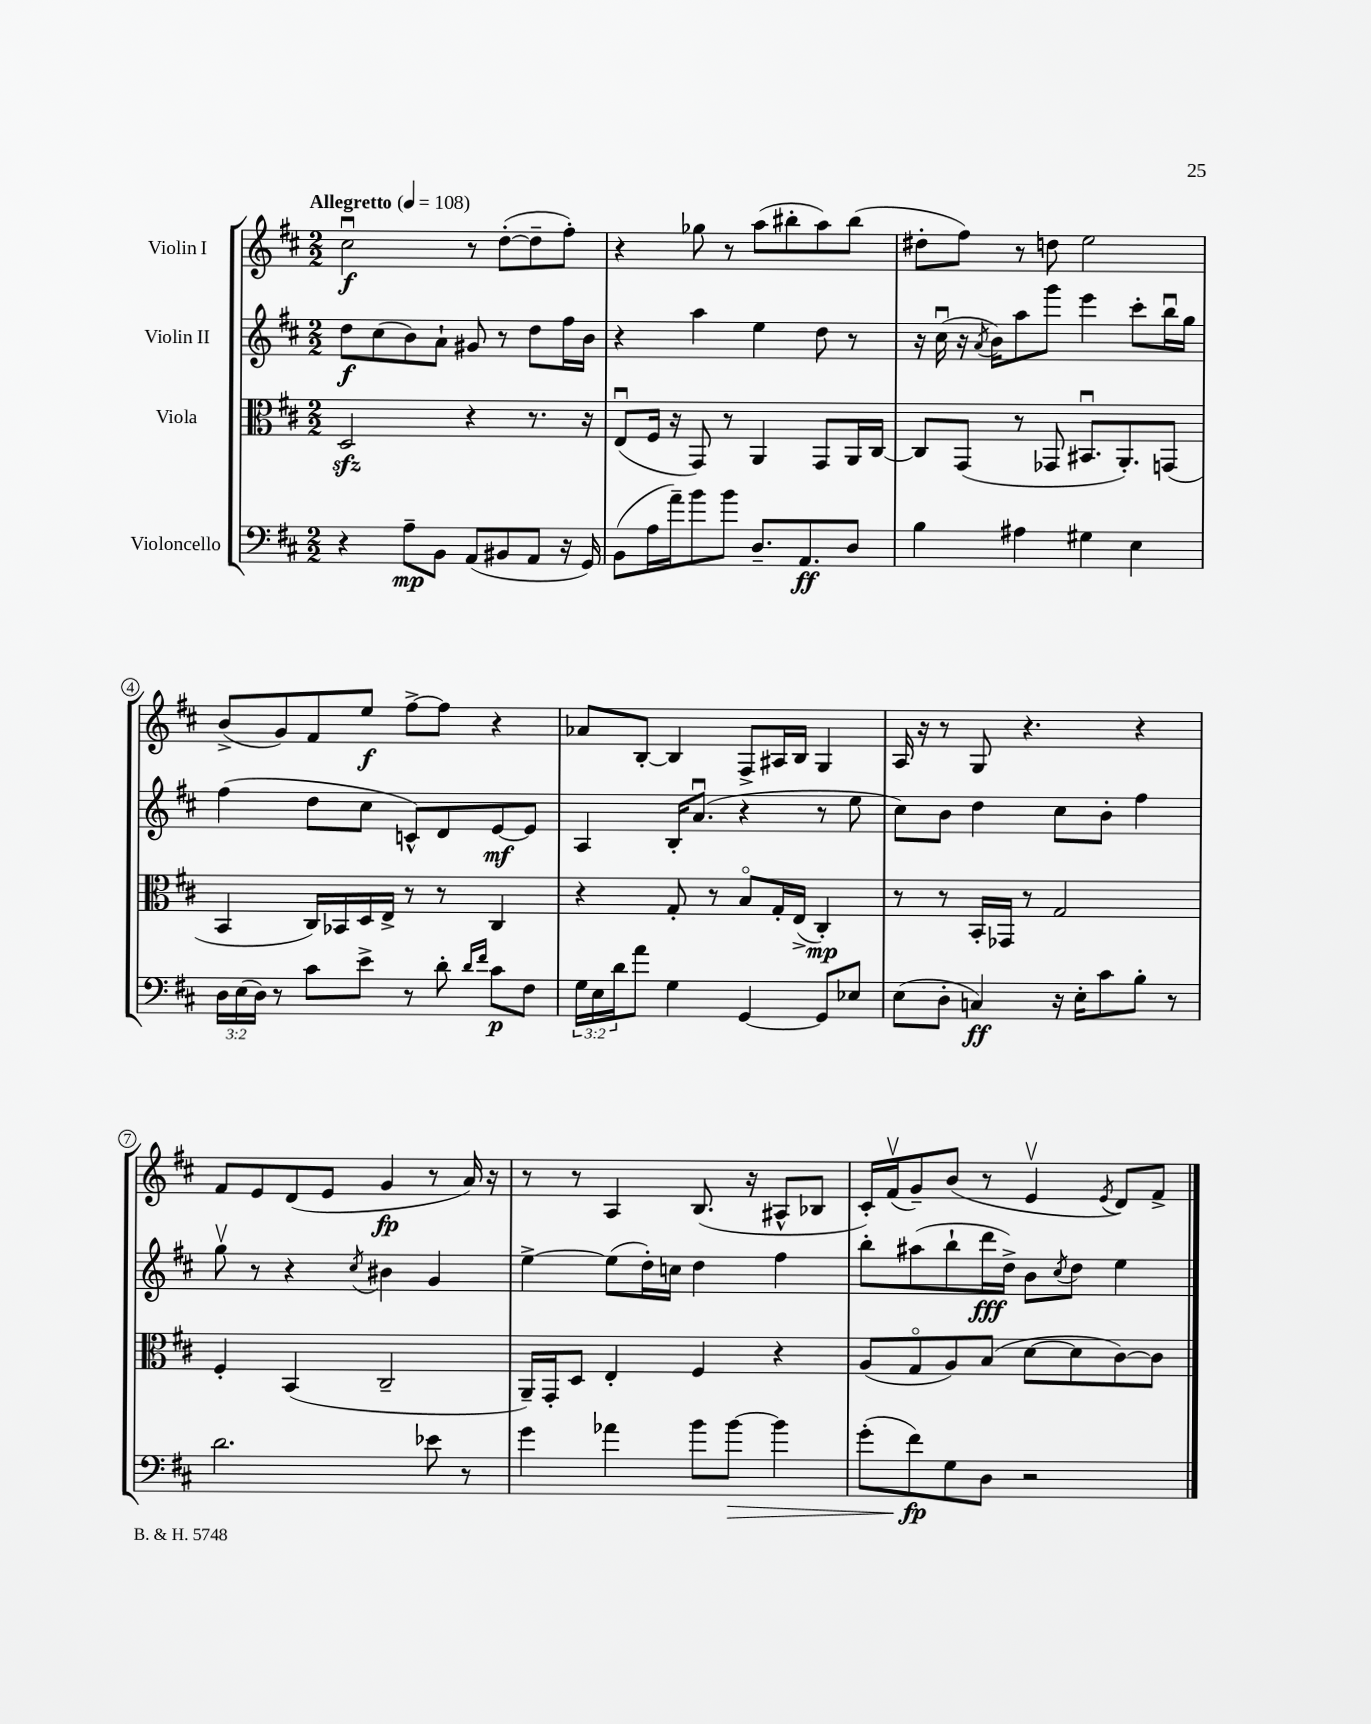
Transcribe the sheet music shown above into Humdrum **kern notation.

**kern	**dynam	**kern	**dynam	**kern	**dynam	**kern	**dynam
*part4	*part4	*part3	*part3	*part2	*part2	*part1	*part1
*staff4	*staff4	*staff3	*staff3	*staff2	*staff2	*staff1	*staff1
*I"Violoncello	*	*I"Viola	*	*I"Violin II	*	*I"Violin I	*
*clefF4	*	*clefC3	*	*clefG2	*	*clefG2	*
*k[f#c#]	*	*k[f#c#]	*	*k[f#c#]	*	*k[f#c#]	*
*M2/2	*	*M2/2	*	*M2/2	*	*M2/2	*
*MM108	*	*MM108	*	*MM108	*	*MM108	*
=1	=1	=1	=1	=1	=1	=1	=1
!	!	!	!	!	!	!LO:TX:a:B:t=Allegretto	!
4r	.	2Dzz/	.	8dd\L	f	2cc#u\	f
.	.	.	.	(8cc#\	.	.	.
8A~\L	mp	.	.	8b\)	.	.	.
8BB\J	.	.	.	8a`\J	.	.	.
(8AA/L	.	4r	.	8g#X/	.	8r	.
8BB#X/	.	.	.	8r	.	([8dd'\L	.
8AA/J	.	8.r	.	8dd\L	.	8dd~\]	.
16r	.	.	.	16ff#\L	.	8ff#'\J)	.
16GG/)	.	16r	.	16b\JJ	.	.	.
=2	=2	=2	=2	=2	=2	=2	=2
(8BB\L	.	(8Eu/L	.	4r	.	4r	.
16A\L	.	16F#/Jk	.	.	.	.	.
16a~\J)	.	16r	.	.	.	.	.
8b\	.	8GG/)	.	4aa\	.	8gg-X\	.
8b\J	.	8r	.	.	.	8r	.
8.D~/L	.	4AA/	.	4ee\	.	(8aa\L	.
.	.	.	.	.	.	8bb#X'\	.
8.AA/	ff	.	.	.	.	.	.
.	.	8GG/L	.	8dd\	.	8aa\)	.
8D/J	.	16AA/L	.	8r	.	(8bb#\J	.
.	.	[16C#/JJ	.	.	.	.	.
=3	=3	=3	=3	=3	=3	=3	=3
4B\	.	8C#/L]	.	16r	.	8dd#X'\L	.
.	.	.	.	(16cc#u\	.	.	.
.	.	(8GG/J	.	16r	.	8ff#\J)	.
.	.	.	.	8qa/	.	.	.
.	.	.	.	16b\KL)	.	.	.
4A#X\	.	8r	.	8aa\	.	8r	.
.	.	8GG-X/	.	8ggg\J	.	8ddn\	.
4G#X\	.	8.BB#Xu/L	.	4eee\	.	2ee\	.
.	.	8.AA'/)	.	.	.	.	.
4E\	.	.	.	8ccc#'\L	.	.	.
.	.	(8GGn/J	.	16bbu\L	.	.	.
.	.	.	.	16gg\JJ	.	.	.
!!LO:LB:g=z
=4	=4	=4	=4	=4	=4	=4	=4
24D\LL	.	4BB/	.	(4ff#\	.	(8b^/L	.
(24E\	.	.	.	.	.	.	.
24D\JJ)	.	.	.	.	.	.	.
8r	.	.	.	.	.	8g/)	.
8c#\L	.	16C#/LL)	.	8dd\L	.	8f#/	.
.	.	16BB-X/	.	.	.	.	.
8e^\J	.	16D/	.	8cc#\J	.	8ee/J	f
.	.	16E^/JJ	.	.	.	.	.
8r	.	8r	.	8cn^^/L)	.	[8ff#^\L	.
8d'\	.	8r	.	8d/	.	8ff#\J]	.
16qqd/LL	.	.	.	.	.	.	.
16qqf#/JJ	.	.	.	.	.	.	.
8c#\L	p	4C#/	.	[8e/	mf	4r	.
8F#\J	.	.	.	8e/J]	.	.	.
=5	=5	=5	=5	=5	=5	=5	=5
24G\LL	.	4r	.	4A/	.	8a-X/L	.
24E\	.	.	.	.	.	.	.
24d\J	.	.	.	.	.	.	.
8a\J	.	.	.	.	.	[8B'/J	.
4G\	.	8G'/	.	16B'/KL	.	4B/]	.
.	.	.	.	(8.au/J	.	.	.
.	.	8r	.	.	.	.	.
[4GG/	.	8B/L	.	4r	.	8F#^/L	.
.	.	16G'/L	.	.	.	16A#X/L	.
.	.	(16E^/JJ	.	.	.	16B/JJ	.
8GG/L]	.	4C#'/)	mp	8r	.	4G/	.
8E-X/J	.	.	.	8ee\	.	.	.
=6	=6	=6	=6	=6	=6	=6	=6
(8E\L	.	8r	.	8cc#\L)	.	16A/	.
.	.	.	.	.	.	16r	.
8D'\J	.	8r	.	8b\J	.	8r	.
4Cn/)	ff	16BB'/LL	.	4dd\	.	8G/	.
.	.	16GG-X/JJ	.	.	.	.	.
.	.	8r	.	.	.	4.r	.
16r	.	2G/	.	8cc#\L	.	.	.
16E'\KL	.	.	.	.	.	.	.
8c#\	.	.	.	8b'\J	.	.	.
8B'\J	.	.	.	4ff#\	.	4r	.
8r	.	.	.	.	.	.	.
!!LO:LB:g=z
=7	=7	=7	=7	=7	=7	=7	=7
2.d\	.	4F#'/	.	8ggv\	.	8f#/L	.
.	.	.	.	8r	.	8e/	.
.	.	(4BB/	.	4r	.	(8d/	.
.	.	.	.	.	.	8e/J	.
.	.	.	.	8qcc#/	.	.	.
.	.	2C#~/	.	4b#X\	.	4g/	fp
8e-X\	.	.	.	4g/	.	8r	.
8r	.	.	.	.	.	16a/)	.
.	.	.	.	.	.	16r	.
=8	=8	=8	=8	=8	=8	=8	=8
4g\	.	16AA~/LL)	.	[4ee^\	.	8r	.
.	.	16GG'/J	.	.	.	.	.
.	.	8D/J	.	.	.	8r	.
4a-X\	.	4E'/	.	(8ee\L]	.	4A/	.
.	.	.	.	16dd'\L)	.	.	.
.	.	.	.	16ccn\JJ	.	.	.
8b\L	.	4F#/	.	4dd\	.	(8.B/	.
!	!LO:HP:b	!	!	!	!	!	!
[8b\J	>	.	.	.	.	.	.
.	.	.	.	.	.	16r	.
4b\]	.	4r	.	4ff#\	.	8A#X^^/L	.
.	.	.	.	.	.	8B-X/J	.
=9	=9	=9	=9	=9	=9	=9	=9
(8g'\L	.	(8A/L	.	8bb'\L	.	16c#'/LL)	.
.	.	.	.	.	.	(16f#v/J	.
8f#\)	fp	8G/	.	(8aa#X\	.	8g~/)	.
8G\	]	8A/)	.	8bb`\	.	(8b/J	.
8D\J	.	(8B/J	.	16ddd\L	fff	8r	.
.	.	.	.	16dd^\JJ)	.	.	.
2r	.	[8d\L	.	8b\L	.	4ev/	.
.	.	.	.	8qcc#/	.	.	.
.	.	8d\]	.	8dd\J	.	.	.
.	.	.	.	.	.	8qe/	.
.	.	[8c#\)	.	4ee\	.	8d/L)	.
.	.	8c#\J]	.	.	.	8f#^/J	.
==	==	==	==	==	==	==	==
*-	*-	*-	*-	*-	*-	*-	*-
